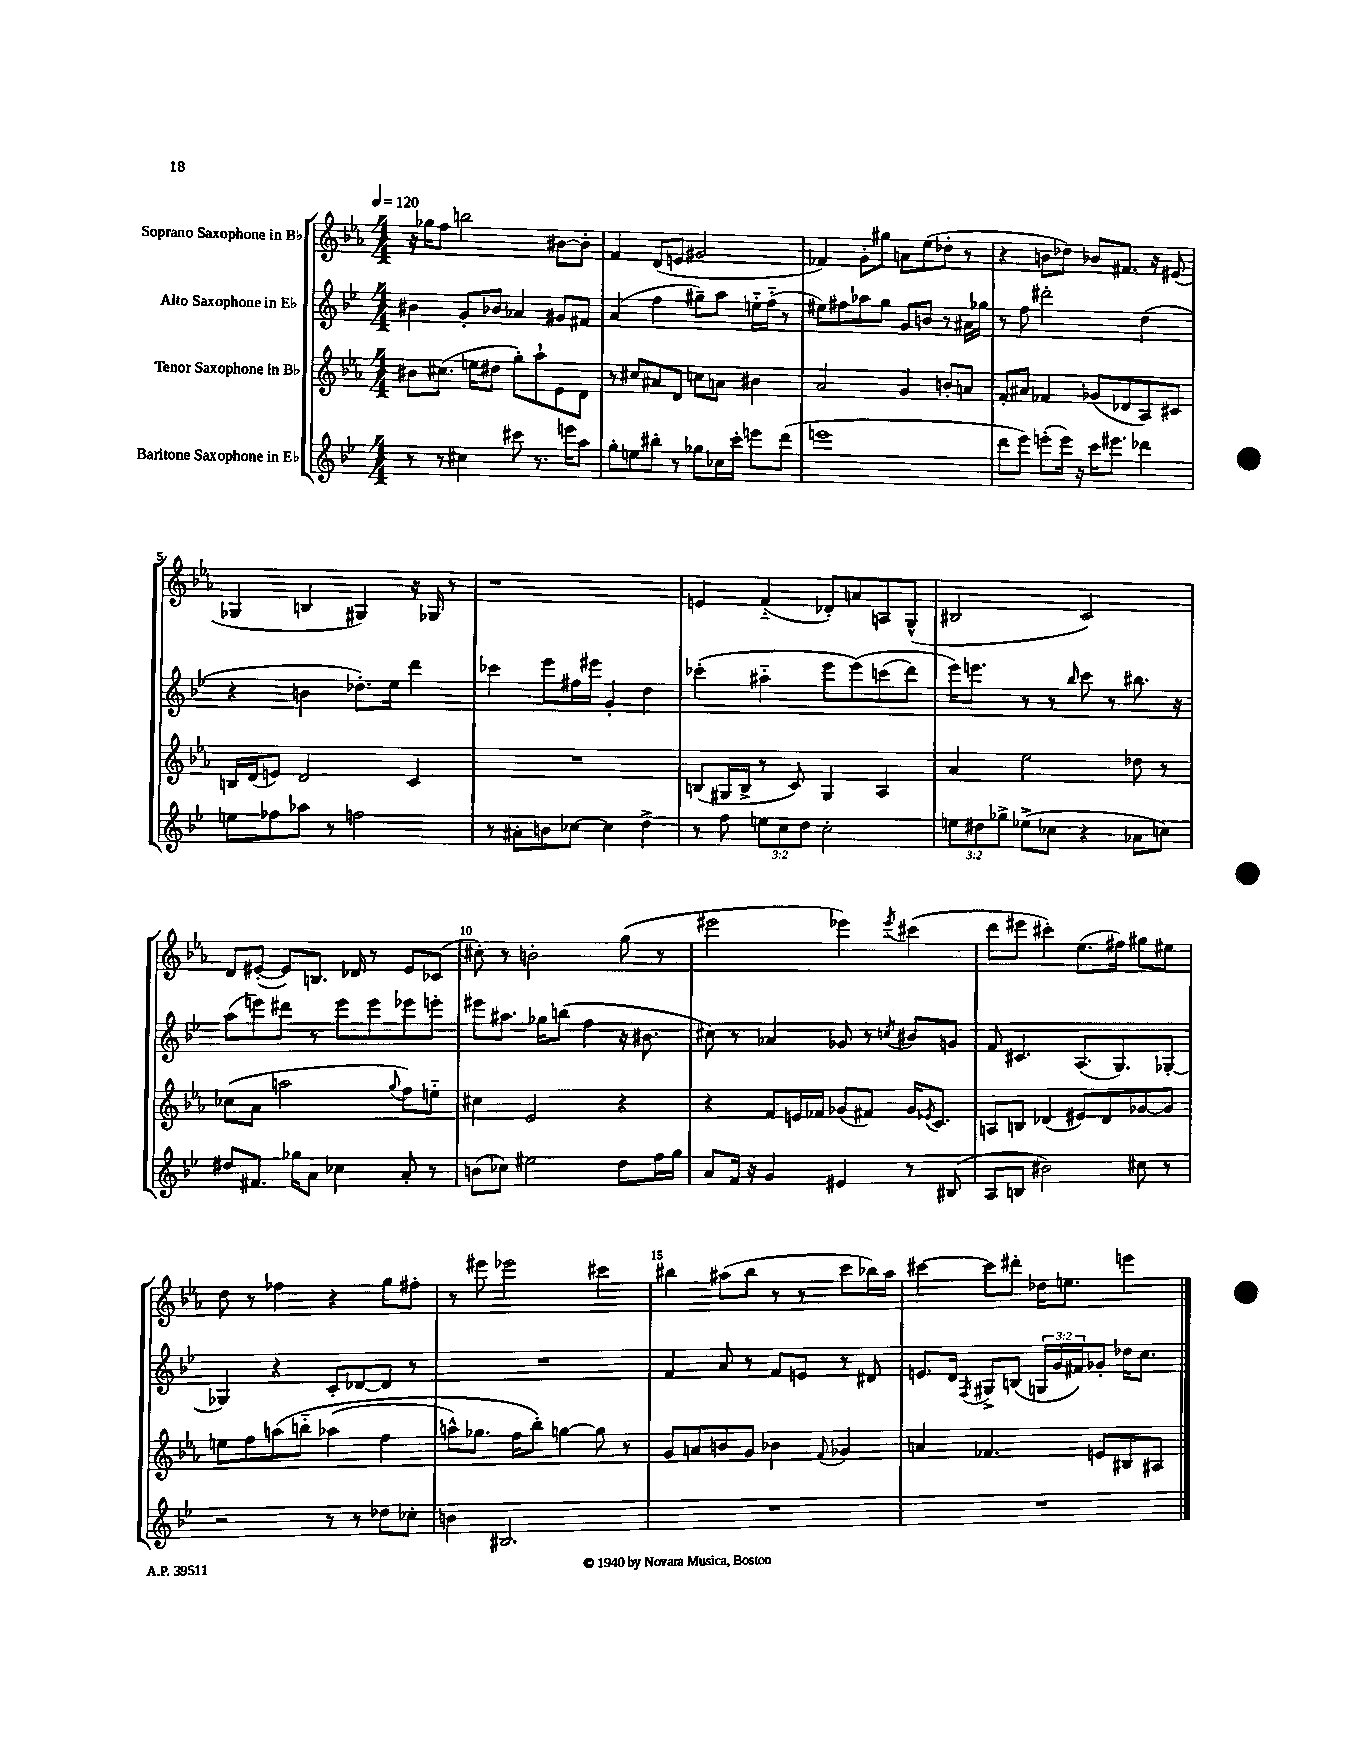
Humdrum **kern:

**kern	**kern	**kern	**kern
*part4	*part3	*part2	*part1
*staff4	*staff3	*staff2	*staff1
*I"Baritone Saxophone in E♭	*I"Tenor Saxophone in B♭	*I"Alto Saxophone in E♭	*I"Soprano Saxophone in B♭
*clefG2	*clefG2	*clefG2	*clefG2
*k[b-e-]	*k[b-e-a-]	*k[b-e-]	*k[b-e-a-]
*M4/4	*M4/4	*M4/4	*M4/4
*MM120	*MM120	*MM120	*MM120
=1	=1	=1	=1
8r	8b#X\L	4b#X\	16r
.	.	.	16gg-X\KL
8r	(8.cc#X\J	.	8ff\J
4cc#X\	.	8g'/L	2bbn\
.	16een\KL	.	.
.	8dd#X\J	8b-X/J	.
8ccc#X\	8gg'\L)	4a-X/	.
8.r	8aa-`\	.	.
.	8e-\	8g#X/L	[8b#X\L
16eeen\KL	.	.	.
8aa\J	8d\J	8f#X/J	8b#'\J]
=2	=2	=2	=2
8gg'\L	8r	(4a/	4f/
8een\	8cc#X/L	.	.
8bb#X'\J	8a#X/	4ff\	(8d/L
8r	8d/J	.	8en/J
8gg-X\L	8ccn\L	8gg#X~\L)	2g#X/
16cc-X\L	8an\J	8aa\J	.
16ccc'\JJ	.	.	.
8eeen\L	4b#X\	16een\LL	.
.	.	(16ff\JJ	.
(8ddd\J	.	8r	.
=3	=3	=3	=3
1eeen	2a-/	8ee#X\L)	4f-X/)
.	.	8ff#X\	.
.	.	8aa-X\	8g'\L
.	.	8gg\J	8gg#X\J
.	4g/	8g/L	8an\L
.	.	8bn/J	(8ee-\
.	8bn'/L	8r	8dd-X'\J
.	8an/J	16a#X\LL	8r
.	.	16gg-X\JJ	.
=4	=4	=4	=4
8ddd\L	8f'/L	8r	4r
8eee-\J)	8a#X/J	8ff\	.
(8eeen'\L	4f-X/	2ddd#X'\	8bn\L
16eee\Jk)	.	.	8dd-X\J)
16r	.	.	.
16ccc\KL	(8g-X/L	.	8b-X/L
8.eee#X\J	.	.	.
.	8d-X/	.	8.f#X/J
4ddd-X\	8A-/)	(4dd\	.
.	.	.	16r
.	8c#X/J	.	(8e#X/
!!LO:LB:g=z
=5	=5	=5	=5
8een\L	16Bn/LL	4r	4G-X/
.	(16d/J	.	.
8ff-X\	8en/J)	.	.
8aa-X\J	2d/	4bn\	4Bn/
8r	.	.	.
2ffn\	.	8.dd-X'\L)	4G#X/)
.	.	16ee-\Jk	.
.	4c/	4ddd\	16r
.	.	.	16G-X/
.	.	.	8r
=6	=6	=6	=6
8r	1r	4ccc-X\	1r
8a#X'\L	.	.	.
8bn\	.	8eee-\L	.
[8cc-X\J	.	16ff#X\L	.
.	.	16eee#X\JJ	.
4cc-\]	.	4g'/	.
4dd^\	.	4dd\	.
=7	=7	=7	=7
8r	(8Bn/L	(4ccc-X'\	4en/
8ff\	16G#X/L	.	.
.	16B^/JJ	.	.
12een\L	8r	4aa#X\	(4f/
12cc\	.	.	.
.	8c/)	.	.
12dd\J	.	.	.
2cc'\	4G#/	8eee-\L	8d-X'/L)
.	.	(8eee-\)	8an/
.	4A-/	(8cccn\	8An/
.	.	8ddd\J)	(8G^^/J
=8	=8	=8	=8
12een\L	4a-/	16eee-\KL)	2B#X/
.	.	8.eeen\J	.
12dd#X\	.	.	.
12gg-X^\J	.	.	.
(8ee-X^\L	2ee-\	8r	.
8cc-X\J	.	8r	.
.	.	16qqbb-/	.
4r	.	8ccc\	2c/)
.	.	8r	.
8a-X\L	8dd-X\	8.bb#X\	.
8ccn\J)	8r	.	.
.	.	16r	.
!!LO:LB:g=z
=9	=9	=9	=9
8dd#X/L	(8cc-X\L	(8aa\L	8d/L
8.f#X/J	8a-\J	8eeen\)	([8e#X'/J
.	2aan\	8ddd#X\J	8e#/L])
16gg-X\KL	.	.	.
8a\J	.	8r	8.Bn/J
4cc-X\	.	8eee\L	.
.	.	.	16d-X/
.	.	8eee\	8r
.	8qqgg/	.	.
8a'/	8ff\L)	8eee-X\	8e#/L
8r	8een\J	8eeen'\J	(8c-X/J
=10	=10	=10	=10
(8bn\L	4cc#X\	8eee#X\L	8cc#X'\)
8cc-X\J)	.	8.aa#X\J	8r
2ee#X\	2e-/	.	2bn'\
.	.	16gg-X\KL	.
.	.	(8bbn\J	.
.	.	4ff\	.
8dd\L	4r	16r	(8gg\
.	.	8.b#X\	.
16ff\L	.	.	8r
16gg\JJ	.	.	.
=11	=11	=11	=11
8a/L	4r	8cc#X\)	2eee#X\
16f/Jk	.	8r	.
16r	.	.	.
4g/	8f/L	4a-X/	.
.	16en/L	.	.
.	16f-X/JJ	.	.
4e#X/	(8g-X/L	8g-X/	4eee-X\)
.	8f#X/J)	8r	.
.	.	8qccn/	8qeee-/
8r	16g-/KL	8b#X/L	(4ccc#X\
.	8qe-X/	.	.
.	8.c/J	.	.
(8B#X/	.	8gn/J	.
=12	=12	=12	=12
8A/L	8An/L	8f/	8ddd\L
8Bn/J	8Bn/J	4.c#X/	8eee#X\J
2b#X\)	(4d-X/	.	4ccc#X'\)
.	8e#X/L)	(8.A/L	(8.ee-\L
.	8d-/	.	.
.	.	8.G/)	16ff#X\Jk)
8cc#X\	[8g-X/	.	8gg#X\L
8r	8g-/J]	[8G-X'/J	8ee#X\J
!!LO:LB:g=z
=13	=13	=13	=13
2r	8een\L	4G-X/]	8dd\
.	8ff\	.	8r
.	(8aan\	4r	4ff-X\
.	8bbn\J	.	.
8r	(4aa-X\	8c'/L	4r
8r	.	[8d-X/	.
8dd-X\L	4ff\	8d-/J]	8gg\L
8cc-X'\J	.	8r	8ff#X'\J
=14	=14	=14	=14
4bn\	8aan^^\L)	1r	8r
.	8.gg-X\J	.	8eee#X\
2.B#X/	.	.	2eee-X\
.	16ff\KL	.	.
.	8bb-'\J)	.	.
.	[4ggn\	.	.
.	8gg\]	.	4ccc#X\
.	8r	.	.
=15	=15	=15	=15
1r	8g/L	4f/	4bb#X\
.	8an/	.	.
.	8bn/	8a/	(8aa#X\L
.	8g/J	8r	8bb#\J
.	4b-X\	8f/L	8r
.	.	8en/J	8r
.	8qqf/	.	.
.	4g-X/	8r	8ccc\L
.	.	8d#X/	16bb-X\L)
.	.	.	16aa#\JJ
=16	=16	=16	=16
1r	4an/	8.en/L	[4ccc#X\
.	.	16d/Jk	.
.	.	8qF/	.
.	4.f-X/	8G#X^/L	8ccc#\L]
.	.	(8Bn/J	8ddd#X'\J
.	.	24Gn/LL	16dd-X\KL
.	.	24g/	.
.	.	.	8.een\J
.	.	24f#X/J)	.
.	8en/L	8g-X'/J	.
.	8B#X/	16dd-X\KL	4eeen\
.	.	8.cc\J	.
.	8A#X/J	.	.
==	==	==	==
*-	*-	*-	*-
